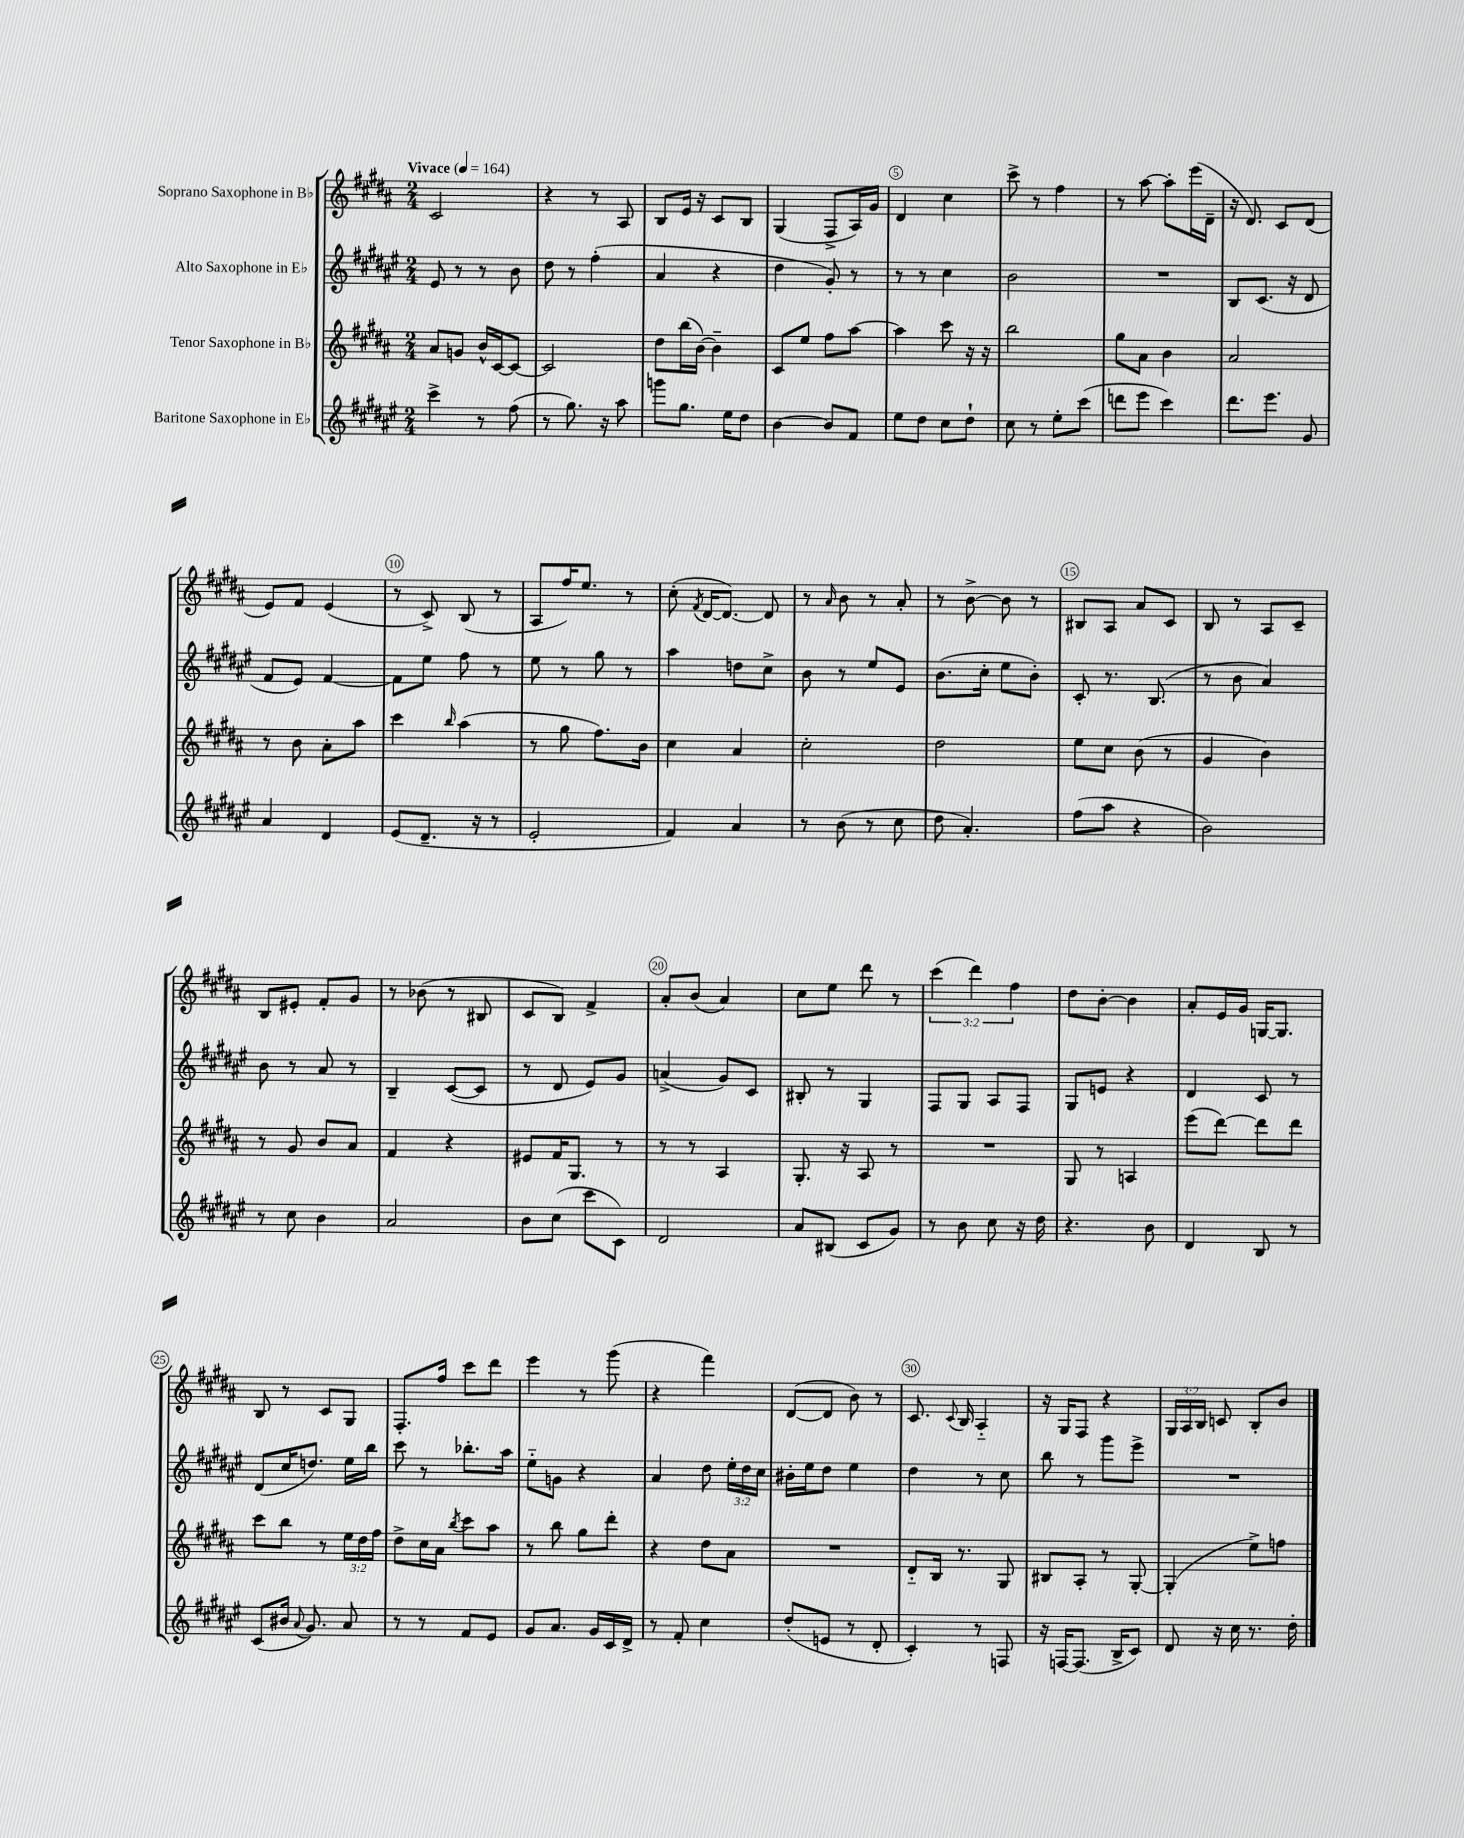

**kern	**kern	**kern	**kern
*staff4	*staff3	*staff2	*staff1
*clefG2	*clefG2	*clefG2	*clefG2
*k[f#c#g#d#a#e#]	*k[f#c#g#d#a#]	*k[f#c#g#d#a#e#]	*k[f#c#g#d#a#]
*M2/4	*M2/4	*M2/4	*M2/4
*MM164	*MM164	*MM164	*MM164
4ccc#^\	8a#/L	8e#/	2c#/
.	8g/J	8r	.
8r	16b^^/LL	8r	.
.	[16c#/J	.	.
(8ff#\	8c#/_J	8b\	.
=	=	=	=
8r	2c#/]	8dd#\	4r
8.gg#\)	.	8r	.
.	.	(4ff#'\	8r
16r	.	.	.
8aa#\	.	.	8A#/
=	=	=	=
8ggg\L	8dd#\L	4a#/	8B/L
8.gg#\J	(16bb\L	.	16e/Jk
.	[16b\JJ)	.	16r
.	4b~\]	4r	8c#/L
16ee#\LK	.	.	.
8dd#\J	.	.	8B/J
=	=	=	=
[4b\	8c#/L	4dd#\	(4G#/
.	8ee/J	.	.
8b/]L	8ff#\L	8g#'/)	8F#^/L
8f#/J	[8aa#\J	8r	16A#/L)
.	.	.	16g#/JJ
=	=	=	=
8ee#\L	4aa#\]	8r	4d#/
8dd#\J	.	8r	.
8cc#\L	8ccc#\	4cc#\	4cc#\
8dd#`\J	16r	.	.
.	16r	.	.
=	=	=	=
8cc#\	2bb\	2b\	8ccc#^\
8r	.	.	8r
8ee#'\L	.	.	4ff#\
(8ccc#\J	.	.	.
=	=	=	=
8ddd\L	8gg#\L	2r	8r
8eee#\J	8a#\J	.	[8aa#\
4ccc#\)	4b\	.	8aa#'\]L
.	.	.	(16eee\L
.	.	.	16d#~\JJ
=	=	=	=
8.ddd#\L	2a#/	8B/L	16r
.	.	.	8.d#/)
.	.	(8.c#/J	.
8.eee#\J	.	.	.
.	.	.	8c#/L
.	.	16r	.
8g#/	.	8d#/	(8d#/J
=	=	=	=
4a#/	8r	8f#/L	8e/L)
.	8b\	8e#/J)	8f#/J
4d#/	8a#'\L	[4f#/	(4e/
.	8aa#\J	.	.
=	=	=	=
(8e#/L	4ccc#\	8f#\]L	8r
8.d#~/J	.	8ee#\J	8c#^/)
.	16qqbb/	.	.
.	(4aa#\	8ff#\	(8B/
16r	.	.	.
8r	.	8r	8r
=	=	=	=
2e#'/	8r	8ee#\	8A#/L
.	8gg#\	8r	16ff#/K)
.	.	.	8.ee/J
.	8.ff#\L)	8gg#\	.
.	.	8r	8r
.	16b\Jk	.	.
=	=	=	=
4f#/)	4cc#\	4aa#\	(8cc#'\
.	.	.	8qf#/
.	.	.	[16d#/LK
.	.	.	8.d#/_J)
4a#/	4a#/	8dd\L	.
.	.	8cc#^\J	8d#/]
=	=	=	=
8r	2cc#'\	8b\	8r
.	.	.	16qqa#/
(8b\	.	8r	8b\
8r	.	8ee#/L	8r
8cc#\	.	8e#/J	8a#'/
=	=	=	=
8dd#\	2dd#\	(8.b\L	8r
4.a#'/)	.	.	[8b^\
.	.	16cc#'\Jk	.
.	.	8ee#\L	8b\]
.	.	8b'\J)	8r
=	=	=	=
(8ff#\L	8ee\L	8c#'/	8B#/L
8aa#\J	8cc#\J	8.r	8A#/J
4r	(8b\	.	8a#/L
.	.	(8.B/	.
.	8r	.	8c#/J
=	=	=	=
2b\)	4g#/	8r	8B/
.	.	8b\	8r
.	4b\)	4a#/)	8A#/L
.	.	.	8c#~/J
=	=	=	=
8r	8r	8b\	8B/L
8cc#\	8g#/	8r	8e#'/J
4b\	8b/L	8a#/	8f#'/L
.	8a#/J	8r	8g#/J
=	=	=	=
2a#/	4f#/	4B~/	8r
.	.	.	(8b-\
.	4r	([8c#/L	8r
.	.	8c#/]J	8B#/
=	=	=	=
8b\L	8e#/L	8r	8c#/L
(8cc#\J	16f#/K	8d#/	8B/J)
.	8.G#/J	.	.
8ccc#\L	.	8e#/L)	4f#^/
8c#\J)	8r	8g#/J	.
=	=	=	=
2d#/	8r	(4a^/	8a#'/L
.	8r	.	(8b/J
.	4A#/	8g#/L)	4a#/)
.	.	8c#/J	.
=	=	=	=
8a#/L	8.G#'/	8B#'/	8cc#\L
(8B#/J	.	8r	8ee\J
.	16r	.	.
8c#/L	8A#/	4G#/	8ddd#\
8g#/J)	8r	.	8r
=	=	=	=
8r	2r	8F#/L	(6ccc#\
8b\	.	8G#/J	.
.	.	.	6ddd#\)
8cc#\	.	8A#/L	.
.	.	.	6ff#\
16r	.	8F#/J	.
16dd#\	.	.	.
=	=	=	=
4.r	8G#/	8G#/L	8dd#\L
.	8r	8e/J	[8b'\J
.	4A/	4r	4b\]
8b\	.	.	.
=	=	=	=
4d#/	(8eee\L	4d#/	8a#'/L
.	[8ddd#\J)	.	16e/L
.	.	.	16g#/JJ
8B/	8ddd#\]L	8c#/	[16G/LK
.	.	.	8.G/]J
8r	8ddd#\J	8r	.
=	=	=	=
(8c#/L	8ccc#\L	(8d#/L	8B/
16b#/Jk	8bb\J	16cc#/K	8r
8qqa#/	.	.	.
8.g#/)	.	8.dd/J)	.
.	8r	.	8c#/L
8a#/	24ee\LL	16ee#\LL	8G#/J
.	24dd#\	.	.
.	.	16bb\JJ	.
.	24ff#\JJ	.	.
=	=	=	=
8r	8dd#^\L	8ccc#\	8.F#'/L
8r	16cc#\L	8r	.
.	16a#\JJ	.	16ff#/Jk
.	8qbb/	.	.
8f#/L	8ccc#\L	8.bb-'\L	8ccc#\L
8e#/J	8aa#\J	.	8ddd#\J
.	.	16aa#\Jk	.
=	=	=	=
8g#/L	8r	8ee#'~\L	4eee\
8.a#/J	8bb\	8g\J	.
.	8gg#\L	4r	8r
16g#/LL	.	.	.
16c#/	8ddd#'\J	.	(8ggg#\
16d#^/JJ	.	.	.
=	=	=	=
8r	4r	4a#/	4r
8f#'/	.	.	.
4cc#\	8dd#\L	8dd#\	4fff#\)
.	8a#\J	24ee#'\LL	.
.	.	24dd#\	.
.	.	24cc#\JJ	.
=	=	=	=
(8dd#'/L	2r	16b#'\LL	([8d#/L
.	.	16ee#\J	.
8e/J	.	8dd#\J	8d#/]J
8r	.	4ee#\	8b\)
8d#'/	.	.	8r
=	=	=	=
4c#'/)	8d#'~/L	4dd#\	8.c#/
.	16B/Jk	.	.
.	.	.	8qqc#/
.	8.r	.	16B/
8r	.	8r	4A#'~/
8F/	8G#/	8cc#\	.
=	=	=	=
16r	8B#/L	8bb\	16r
[16F/LK	.	.	16G#/LK
(8.F/]J	8A#'/J	8r	8F#/J
.	8r	8ggg#\L	4r
16B^/LK	.	.	.
8c#/J)	[8G#'/	8eee#^\J	.
=	=	=	=
8d#/	(4G#'/]	2r	24G#/LL
.	.	.	24A#/
.	.	.	24B/JJ
16r	.	.	8c/
16cc#\	.	.	.
8.r	8ee^\L)	.	8B'/L
.	8ff\J	.	8b/J
16dd#'\	.	.	.
==	==	==	==
*-	*-	*-	*-
